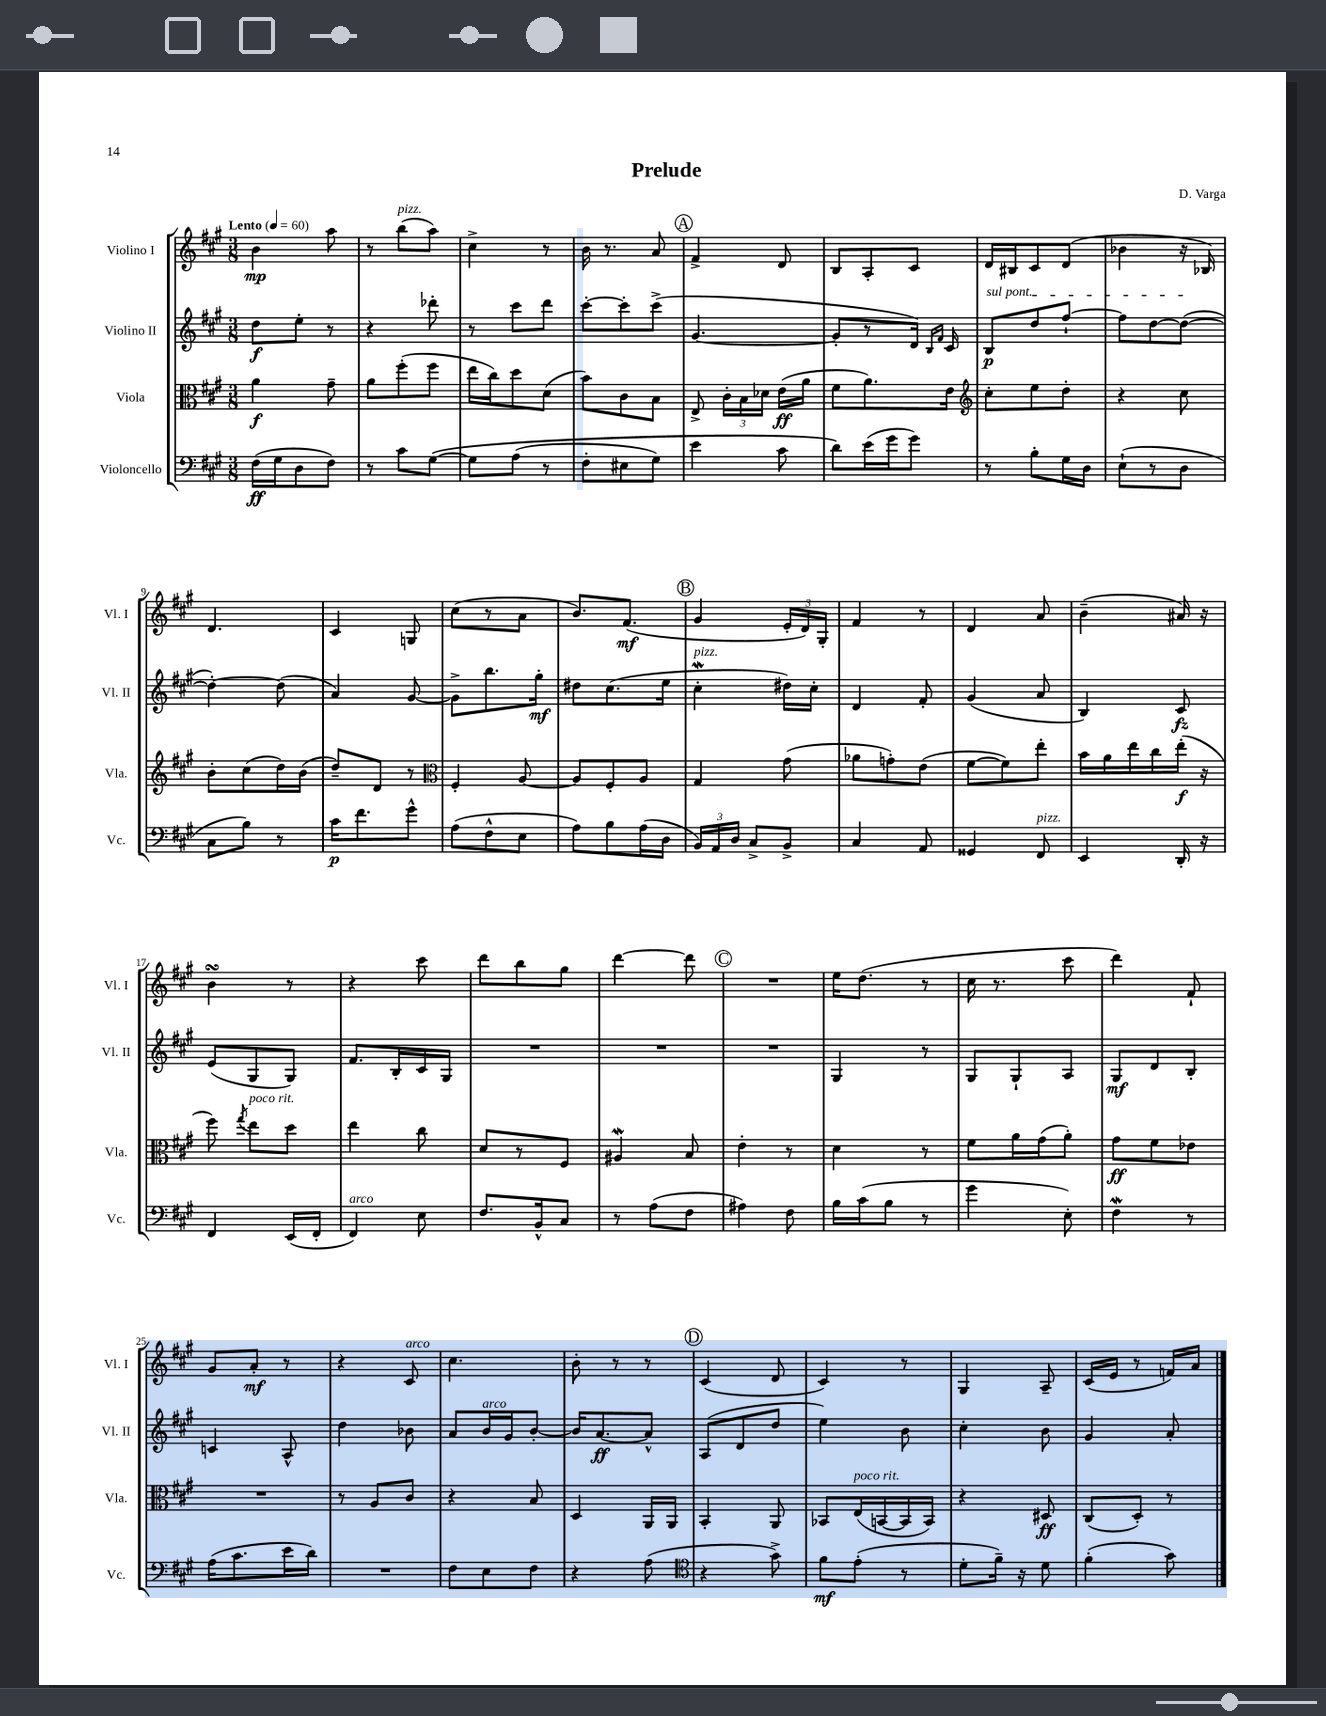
\header { title = "Prelude" composer = "D. Varga" }
<<
\new StaffGroup <<
\new Staff = "s0" \with { instrumentName = "Violino I" shortInstrumentName = "Vl. I" } {
    \clef treble \key a \major \numericTimeSignature \time 3/8 \tempo "Lento" 4 = 60
    \autoBeamOff b'4\mp a''8 |
    r8 b''8[^\markup { \italic "pizz." }( a''8]) |
    cis''4-> r8 |
    b'16 r8. a'8 |
    \mark \markup { \circle "A" } fis'4-> d'8 |
    b8[ a8-. cis'8] |
    d'16[ bis16 cis'8 d'8]( |
    bes'4 r16 bes16) |
    d'4. |
    cis'4 g8 |
    cis''8[( r8 a'8] |
    b'8.[) fis'8.]\mf( |
    \mark \markup { \circle "B" } gis'4 \tuplet 3/2 { e'16[-. d'16) gis16]-. } |
    fis'4 r8 |
    d'4 a'8 |
    b'4--( ais'16) r16 |
    b'4\turn r8 |
    r4 cis'''8 |
    d'''8[ b''8 gis''8] |
    d'''4~ d'''8 |
    \mark \markup { \circle "C" } R4. |
    e''16[ d''8.]( r8 |
    cis''16 r8. cis'''8 |
    d'''4) fis'8-! |
    gis'8[ a'8]-.\mf r8 |
    r4 cis'8^\markup { \italic "arco" } |
    cis''4. |
    b'8-. r8 r8 |
    \mark \markup { \circle "D" } cis'4( d'8 |
    cis'4) r8 |
    gis4 a8-- |
    cis'16[( e'16] r8 f'16[) a'16] \bar "|." |
}
\new Staff = "s1" \with { instrumentName = "Violino II" shortInstrumentName = "Vl. II" } {
    \clef treble \key a \major \numericTimeSignature \time 3/8
    \autoBeamOff d''8[\f e''8]-. r8 |
    r4 des'''8-. |
    r8 cis'''8[ d'''8] |
    cis'''8[~-. cis'''8-. cis'''8]->( |
    \mark \markup { \circle "A" } gis'4.~ |
    gis'8[-. r8 d'16]) \grace { b16[ fis'16] } cis'16 |
    \once \override TextSpanner.bound-details.left.text = \markup { \italic "sul pont." } b8[\p\startTextSpan d''8 fis''8]~-! |
    fis''8[ d''8~ d''8]~\stopTextSpan( |
    d''4~-.) d''8( |
    a'4) gis'8~ |
    gis'8[-> b''8. gis''16]-.\mf |
    dis''8[ cis''8.( e''16] |
    \mark \markup { \circle "B" } cis''4-.\mordent^\markup { \italic "pizz." } dis''16[) cis''16]-. |
    d'4 fis'8-. |
    gis'4( a'8 |
    b4) cis'8\fz |
    e'8[( gis8 gis8]) |
    fis'8.[ b16-. cis'16 gis16] |
    R4. |
    R4. |
    \mark \markup { \circle "C" } R4. |
    gis4 r8 |
    gis8[ gis8-! a8] |
    gis8[\mf d'8 b8]-. |
    c'4 a8-^ |
    d''4 bes'8 |
    a'8[ b'16^\markup { \italic "arco" } gis'16 b'8]~-. |
    b'16[ a'8.~\ff a'8]-^ |
    \mark \markup { \circle "D" } a8[( d'8 d''8] |
    e''4) b'8 |
    cis''4-. b'8 |
    gis'4 a'8-. \bar "|." |
}
\new Staff = "s2" \with { instrumentName = "Viola" shortInstrumentName = "Vla." } {
    \clef alto \key a \major \numericTimeSignature \time 3/8
    \autoBeamOff a'4\f gis'8-- |
    a'8[ fis''8-.( fis''8] |
    e''16[ cis''16) d''8 d'8]( |
    b'8[) cis'8 b8] |
    \mark \markup { \circle "A" } e8-> \tuplet 3/2 { cis'16[-. b16 des'16] } e'16[\ff( a'16] |
    fis'8[ a'8.) e'16] |
    \clef treble cis''8[-. e''8 d''8]-. |
    r4 cis''8 |
    b'8[-. cis''8( d''16) b'16]( |
    d''8[--) d'8] r8 |
    \clef alto fis4-. a8~ |
    a8[ fis8-. a8] |
    \mark \markup { \circle "B" } gis4 gis'8( |
    aes'8[ g'8-.) e'8]( |
    fis'8[~ fis'8) e''8]-. |
    b'16[ a'16 e''16 cis''16 e''16]-.\f( r16 |
    fis''8) \acciaccatura { gis''8 } e''8[^\markup { \italic "poco rit." } d''8] |
    e''4 cis''8 |
    d'8[ r8 fis8] |
    ais4\mordent b8 |
    \mark \markup { \circle "C" } e'4-. r8 |
    d'4 r8 |
    fis'8[ a'16 gis'16( a'8]-.) |
    gis'8[\ff fis'8 ees'8] |
    R4. |
    r8 a8[ cis'8] |
    r4 b8 |
    d4 a,16[ a,16] |
    \mark \markup { \circle "D" } b,4-. a,8 |
    bes,8[ e16^\markup { \italic "poco rit." }( b,16~ b,16 b,16]) |
    r4 dis8\ff |
    cis8[( d8]-.) r8 \bar "|." |
}
\new Staff = "s3" \with { instrumentName = "Violoncello" shortInstrumentName = "Vc." } {
    \clef bass \key a \major \numericTimeSignature \time 3/8
    \autoBeamOff fis16[\ff( gis16 d8 fis8]) |
    r8 cis'8[ gis8]~\( |
    gis8[ a8]( r8 |
    fis8[-. eis8 gis8]) |
    \mark \markup { \circle "A" } e'4 cis'8 |
    d'8[\) e'16( gis'16 gis'8]) |
    r8 b8[-. gis16 d16] |
    e8[-!( r8 d8] |
    cis8[ b8]) r8 |
    cis'16[\p fis'8. gis'8]-^ |
    a8[( fis8-^ e8] |
    a8[) b8 a16( d16] |
    \mark \markup { \circle "B" } \tuplet 3/2 { b,16[) a,16 d16] } cis8[-> b,8]-> |
    cis4 a,8 |
    gisis,4 fis,8^\markup { \italic "pizz." } |
    e,4 d,16-. r16 |
    fis,4 e,16[( fis,16]-. |
    fis,4^\markup { \italic "arco" }) e8 |
    fis8.[ b,16-^ cis8] |
    r8 a8[( fis8] |
    \mark \markup { \circle "C" } ais4) fis8 |
    b16[ cis'16( b8] r8 |
    gis'4 e8-.) |
    fis4\mordent r8 |
    a16[( cis'8. e'16 d'16]) |
    R4. |
    fis8[ e8 fis8] |
    r4 a8( |
    \mark \markup { \circle "D" } \clef tenor r4 gis'8->) |
    fis'8[\mf e'8]-.( r8 |
    d'8[-. fis'16]--) r16 d'8 |
    fis'4-.( gis'8) \bar "|." |
}
>>
>>
